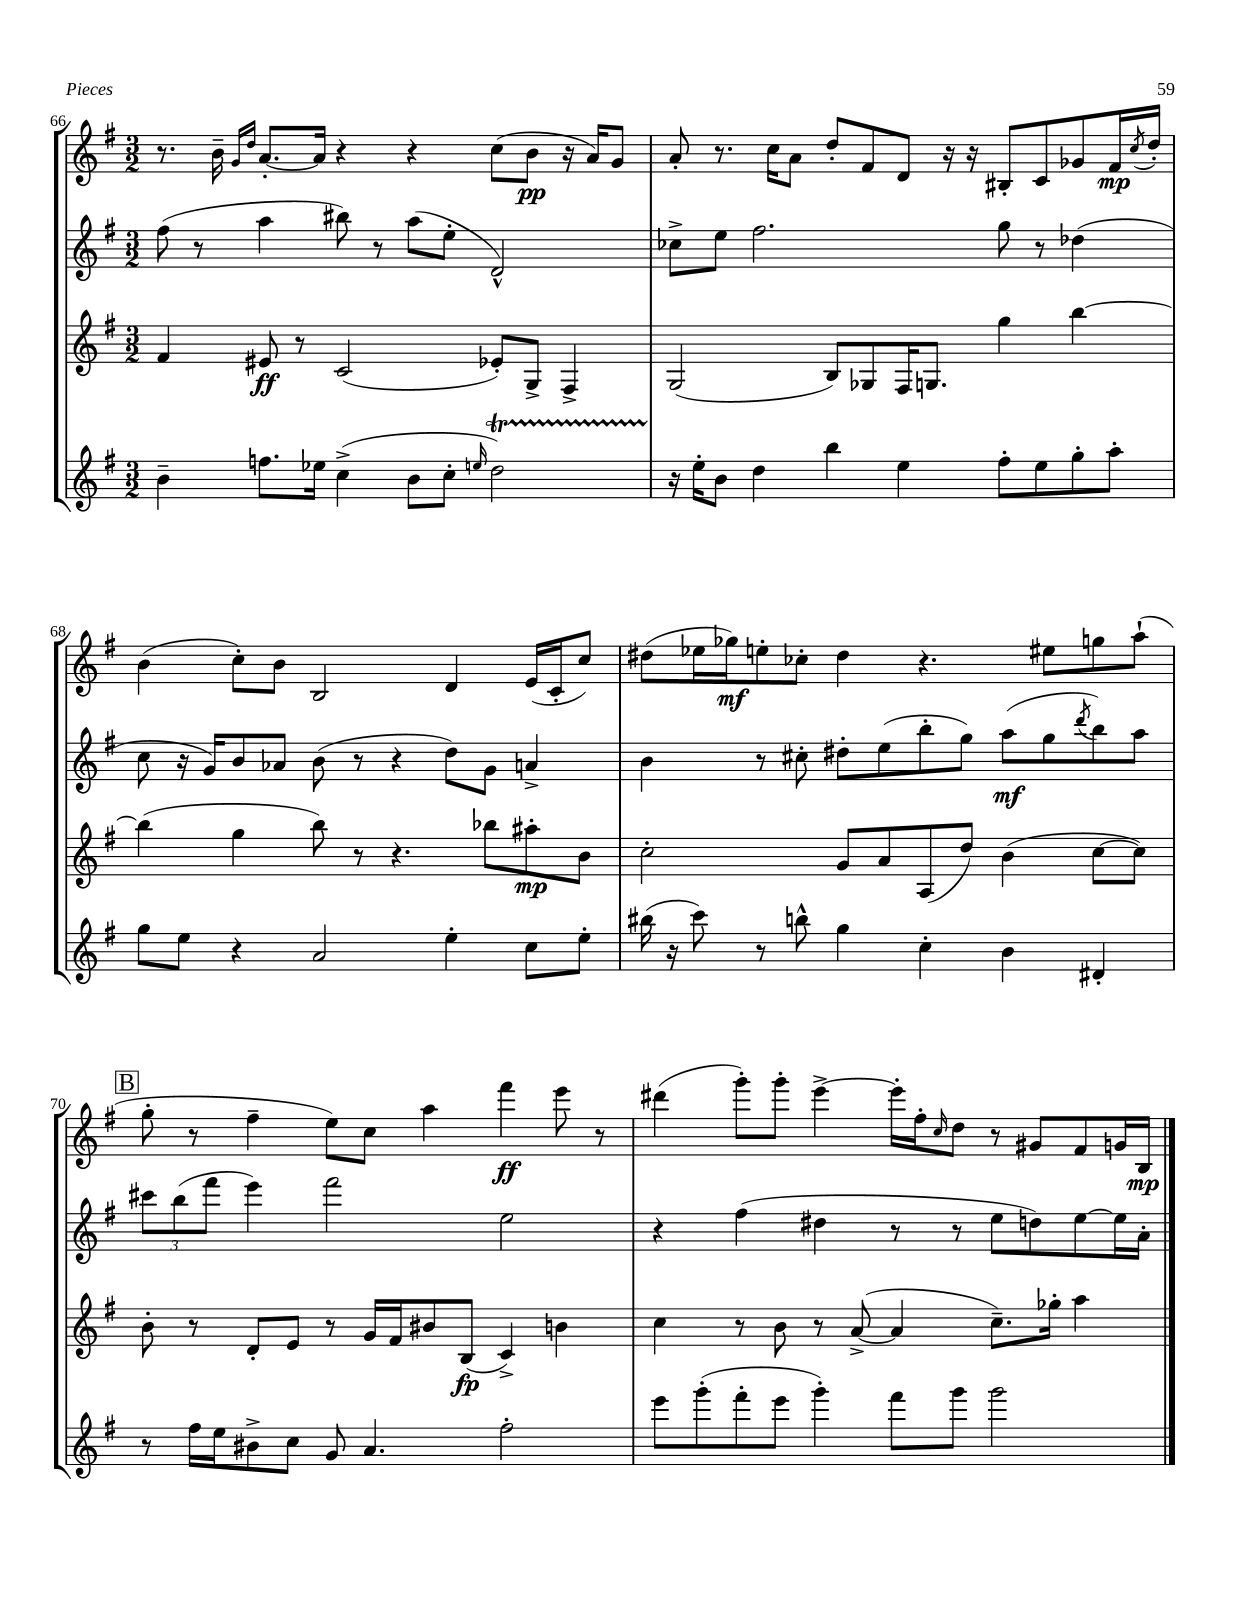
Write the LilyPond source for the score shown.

<<
\new StaffGroup <<
\new Staff = "s0" {
    \clef treble \key g \major \numericTimeSignature \time 3/2
    r8. b'16-- \grace { g'16 d''16 } a'8.~-. a'16 r4 r4 c''8( b'8\pp r16 a'16) g'8 |
    a'8-. r8. c''16 a'8 d''8-. fis'8 d'8 r16 r16 bis8-. c'8 ges'8 fis'16\mp \acciaccatura { c''8 } d''16-. |
    b'4( c''8-.) b'8 b2 d'4 e'16( c'16-. c''8) |
    dis''8( ees''16 ges''16\mf) e''8-. ces''8-. dis''4 r4. eis''8 g''8 a''8-!( |
    \mark \markup { \box "B" } g''8-. r8 fis''4-- e''8) c''8 a''4 fis'''4\ff e'''8 r8 |
    dis'''4( g'''8-.) g'''8-. e'''4~-> e'''16-. fis''16-. \grace { c''16 } d''8 r8 gis'8 fis'8 g'16 b16\mp \bar "|." |
}
\new Staff = "s1" {
    \clef treble \key g \major \numericTimeSignature \time 3/2
    fis''8( r8 a''4 bis''8) r8 a''8( e''8-. d'2-^) |
    ces''8-> e''8 fis''2. g''8 r8 des''4( |
    c''8 r16 g'16) b'8 aes'8 b'8( r8 r4 d''8) g'8 a'4-> |
    b'4 r8 cis''8-. dis''8-. e''8( b''8-. g''8) a''8\mf( g''8 \acciaccatura { d'''8 } b''8) a''8 |
    \mark \markup { \box "B" } \tuplet 3/2 { cis'''8 b''8( fis'''8 } e'''4) fis'''2 e''2 |
    r4 fis''4( dis''4 r8 r8 e''8 d''8) e''8~ e''16 a'16-. \bar "|." |
}
\new Staff = "s2" {
    \clef treble \key g \major \numericTimeSignature \time 3/2
    fis'4 eis'8\ff r8 c'2( ees'8-.) g8-> fis4-> |
    g2( b8) ges8 fis16 g8. g''4 b''4~ |
    b''4( g''4 b''8) r8 r4. bes''8 ais''8-.\mp b'8 |
    c''2-. g'8 a'8 a8( d''8) b'4( c''8~ c''8) |
    \mark \markup { \box "B" } b'8-. r8 d'8-. e'8 r8 g'16 fis'16 bis'8 b8\fp( c'4->) b'4 |
    c''4 r8 b'8 r8 a'8~->( a'4 c''8.--) ges''16-. a''4 \bar "|." |
}
\new Staff = "s3" {
    \clef treble \key g \major \numericTimeSignature \time 3/2
    b'4-- f''8. ees''16 c''4->( b'8 c''8-. \grace { e''16 } d''2\startTrillSpan) |
    r16\stopTrillSpan e''16-. b'8 d''4 b''4 e''4 fis''8-. e''8 g''8-. a''8-. |
    g''8 e''8 r4 a'2 e''4-. c''8 e''8-. |
    bis''16( r16 c'''8) r8 b''8-^ g''4 c''4-. b'4 dis'4-. |
    \mark \markup { \box "B" } r8 fis''16 e''16 bis'8-> c''8 g'8 a'4. fis''2-. |
    e'''8 g'''8-.( fis'''8-. e'''8 g'''4-.) fis'''8 g'''8 g'''2 \bar "|." |
}
>>
>>
\layout { \context { \Score currentBarNumber = #66 } }
